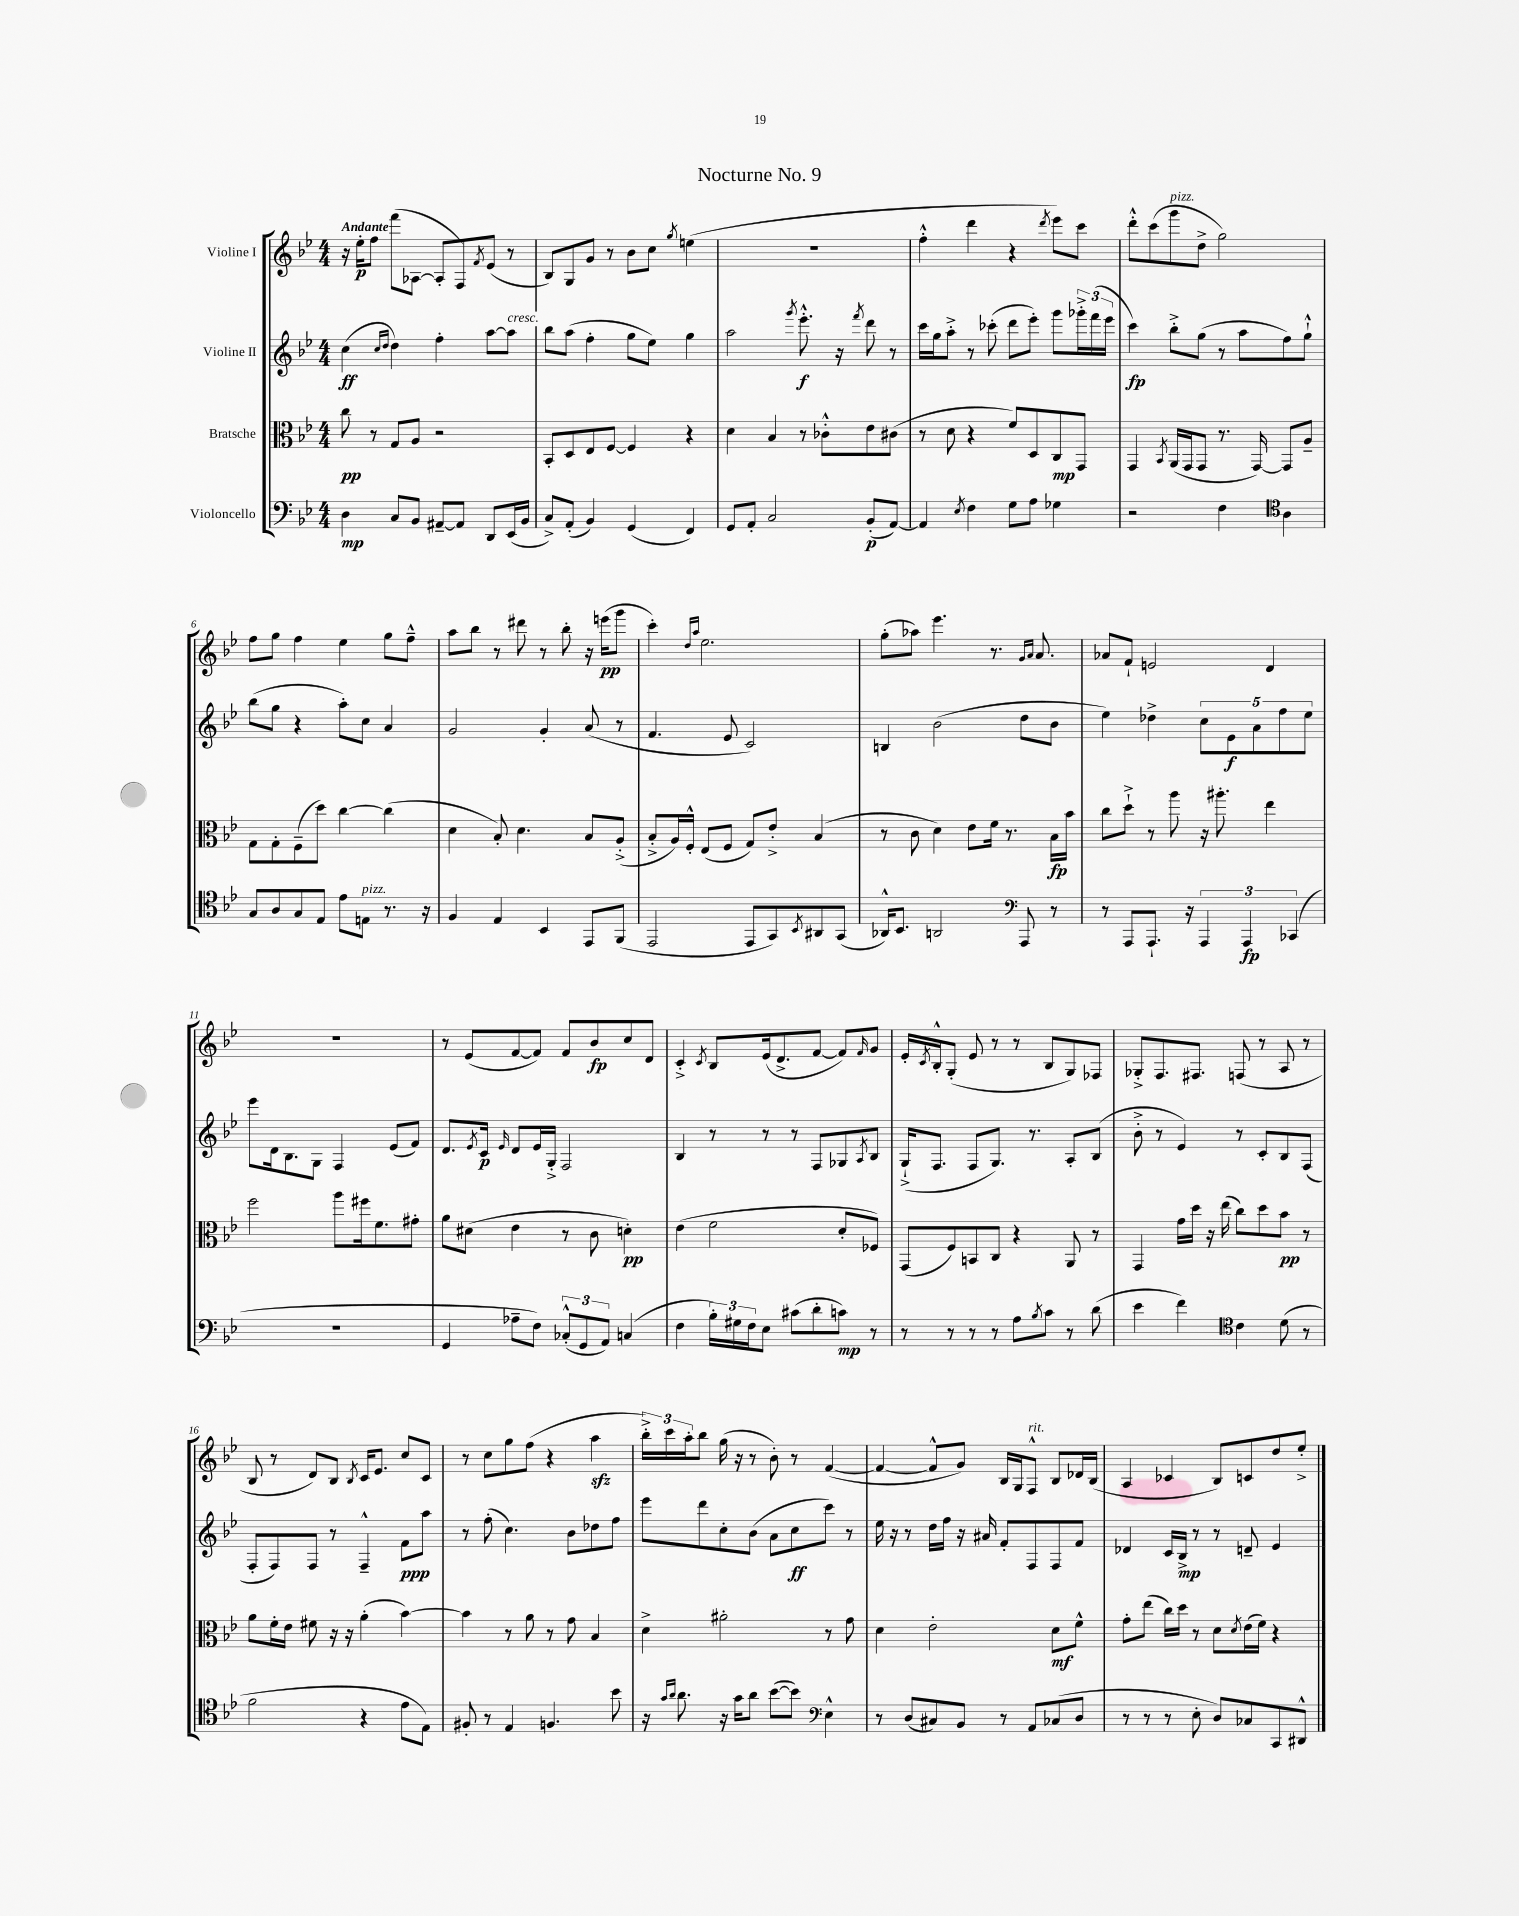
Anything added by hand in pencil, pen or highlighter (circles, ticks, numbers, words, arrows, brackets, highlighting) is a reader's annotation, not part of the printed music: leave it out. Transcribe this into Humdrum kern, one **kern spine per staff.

**kern	**kern	**kern	**kern
*staff4	*staff3	*staff2	*staff1
*clefF4	*clefC3	*clefG2	*clefG2
*k[b-e-]	*k[b-e-]	*k[b-e-]	*k[b-e-]
*M4/4	*M4/4	*M4/4	*M4/4
4D\	8cc\	(4cc\	16r
.	.	.	16ee-'\LK
.	8r	.	8ff\J
.	.	16qqcc/LL	.
.	.	16qqdd/JJ	.
8C/L	8G/L	4dd\)	(8fff\L
8BB-/J	8A/J	.	[8A-\J
[8AA#~/L	2r	4ff'\	8A-'/]L
8AA#/]J	.	.	8F/)
.	.	.	8qf/
8DD/L	.	[8aa\L	(8e-/J
(16EE-/L	.	8aa\]J	8r
16BB-/JJ	.	.	.
=	=	=	=
8C^/L)	8BB-'/L	8bb-\L	8B-/L)
(8AA'/J	8D/	(8aa\J	8G/
4BB-/)	8E-/	4ff'\	8g/J
.	[8F/J	.	8r
(4GG/	4F/]	8gg\L	8b-\L
.	.	8ee-\J)	8cc\J
.	.	.	8qgg/
4FF/)	4r	4gg\	(4ee\
=	=	=	=
8GG/L	4d\	2aa\	1r
8AA'/J	.	.	.
2C/	4B-/	.	.
.	.	8qggg/	.
.	8r	8.eee-'^^\	.
.	8c-'^^\L	.	.
.	.	16r	.
.	.	8qfff/	.
(8BB-'/L	8e-\	8ddd\	.
[8AA/J)	(8c#\J	8r	.
=	=	=	=
4AA/]	8r	16ccc\LL	4ff'^^\
.	.	16gg\J	.
.	8d\	8aa'^\J	.
8qE-/	.	.	.
4F\	4r	8r	4ddd\
.	.	(8ccc-'\	.
8G\L	8f/L)	8ddd\L	4r
8A\J	8D/	8eee-'\J)	.
.	.	.	8qddd/
4G-\	8C/	8ggg\L	8eee-\L)
.	8GG/J	24ggg-'^\L	8ccc\J
.	.	(24fff\	.
.	.	24eee-\JJ	.
=	=	=	=
2r	4GG/	4ccc\)	8ddd'^^\L
.	.	.	(8ccc\
.	8qBB-/	.	.
.	(16AA/LL	8bb-'^\L	8ggg\
.	16GG/J	.	.
.	8GG/J	(8gg\J	8dd^\J
4F\	8.r	8r	2gg\)
.	.	8aa\L	.
.	[16GG/)	.	.
*clefC4	*	*	*
4A\	8GG/]L	8ff\)	.
.	8A~/J	8gg`^^\J	.
=	=	=	=
8G/L	8G\L	(8bb-\L	8ff\L
8A/	8G'\	8gg\J	8gg\J
8G/	(8F~\	4r	4ff\
8E-/J	8dd\J)	.	.
8e-\L	[4cc\	8aa'\L)	4ee-\
8E\J	.	8cc\J	.
8.r	(4cc\]	4a/	8gg\L
.	.	.	8ff~^^\J
16r	.	.	.
=	=	=	=
4F/	4d\	2g/	8aa\L
.	.	.	8bb-\J
4E-/	8B-'/)	.	8r
.	4.d\	.	8ddd#\
4BB-/	.	4g'/	8r
.	.	.	8bb-'\
8EE-/L	8B-/L	(8a/	16r
.	.	.	(16eee\LK
(8FF/J	(8A'^/J	8r	8ggg\J
=	=	=	=
2EE-/	8B-'^/L	4.f/	4ccc'\)
.	16A/L)	.	.
.	16F'^^/JJ	.	.
.	.	.	16qqdd/LL
.	.	.	16qqaa/JJ
.	(8E-/L	.	2.ee-\
.	8F/J	8e-/	.
8EE-/L	8G/L)	2c/)	.
8GG/)	8e-'^/J	.	.
8qBB-/	.	.	.
8AA#/	(4B-/	.	.
(8GG/J	.	.	.
=	=	=	=
16AA-^^/LK)	8r	4B/	(8gg'\L
8.BB-/J	.	.	.
.	8c\	.	8aa-\J)
2AA/	4d\)	(2b-\	4.eee-\
.	8e-\L	.	.
.	16f\Jk	.	8.r
.	8.r	.	.
*clefF4	*	*	*
8AAA/	.	8dd\L	.
.	.	.	16qqg/LL
.	.	.	16qqa/JJ
.	.	.	8.a/
8r	16B-\LL	8b-\J	.
.	16b-\JJ	.	.
=	=	=	=
8r	8cc\L	4ee-\)	8a-/L
8AAA/L	8dd`^\J	.	8f`/J
8.AAA`/J	8r	4dd-^\	2e/
.	8aa\	.	.
16r	.	.	.
6AAA/	16r	10cc\L	.
.	8.aa#'\	.	.
.	.	10e-\	.
6AAA/	.	.	.
.	.	10a\	.
.	4ee-\	.	4d/
.	.	10ff\	.
(6CC-/	.	.	.
.	.	10ee-\J	.
=	=	=	=
1r	2ff\	8eee-\L	1r
.	.	16d\k	.
.	.	8.B-\	.
.	.	8G\J	.
.	8aa\L	4F/	.
.	16ff#\k	.	.
.	8.f\	.	.
.	.	(8e-/L	.
.	8g#'\J	8f/J)	.
=	=	=	=
4GG/	8a\L	8.d/L	8r
.	(8d#\J	.	(8e-/L
.	.	8qe-/	.
.	.	16c/Jk	.
.	.	16qqe-/	.
8A-~\L	4e-\	8d/L	[8f/
8F\J)	.	16e-/L	8f/]J)
.	.	16G'^/JJ	.
(12C-'^^/L	8r	2F/	8f/L
12GG/	.	.	.
.	8c\	.	8b-/
12AA/J)	.	.	.
(4C/	4d'\)	.	8cc/
.	.	.	8d/J
=	=	=	=
4F\	(4e-\	4B-/	4c'^/
.	.	.	8qc/
24B-'\LL)	2f\	8r	8B-/L
24G#\	.	.	.
24F\J	.	.	.
8E-\J	.	8r	(16e-/k
.	.	.	8.d^/
(8c#\L	.	8r	.
8d'\	.	8F/L	[8f/J
8c\J)	8d'/L	8G-/	8f/]L)
.	.	8qA/	16qqf/
8r	8F-/J)	8B-/J	8g/J
=	=	=	=
8r	(8GG/L	(16G`^/LK	16e-'/LL
.	.	.	8qc/
.	.	8.F/J	16B-'^^/J
8r	8F/)	.	(8G'/J
8r	8BB/	8F/L	8e-/
8r	8C/J	8.G/J)	8r
8A\L	4r	.	8r
.	.	8.r	.
8qB-/	.	.	.
8c\J	.	.	8B-/L
8r	8AA/	8A'/L	8G/)
(8d\	8r	(8B-/J	8F-/J
=	=	=	=
4e-\	4GG/	8b-'^\	8G-'^/L
.	.	8r	8.F/
4f\)	16g\LL	4e-/)	.
.	16dd\JJ	.	8.F#/J
.	16r	.	.
.	(16ee-\	.	.
*clefC4	*	*	*
4c\	8cc\L)	8r	(8F/
.	8dd\	8c'/L	8r
(8d\	8b-\J	8B-/	8A/
8r	8r	(8F/J	8r
=	=	=	=
2f\	8a\L	8F'/L	8B-/
.	16f'\L	8F/)	8r
.	16e-\JJ	.	.
.	8f#\	8F/J	8d/L)
.	16r	8r	8B-/J
.	16r	.	.
.	.	.	8qB-/
4r	(4a'\	4F~^^/	16c/LK
.	.	.	8.e-/J
8e-\L	[4b-\)	8f\L	8cc/L
8E-\J)	.	8aa\J	8c/J
=	=	=	=
8F#'/	4b-\]	8r	8r
8r	.	(8ff'\	8cc\L
4E-/	8r	4.cc\)	8gg\
.	8a\	.	(8ff\J
4.F/	8r	.	4r
.	8g\	8b-\L	.
.	4B-/	8dd-\	4aa\
8b-\	.	8ff\J	.
=	=	=	=
16r	4d^\	8eee-\L	24bb-'^\LL)
.	.	.	24ccc\
16qqg/LL	.	.	.
16qqa/JJ	.	.	.
8.a\	.	.	.
.	.	.	24aa'\J
.	.	8ddd\	8bb-\J
16r	2a#'\	8cc'\	(16gg\
16g\LK	.	.	16r
8a\J	.	(8b-\J	8r
([8b-\L	.	8a\L	8b-'\)
8b-\]J)	.	8cc\	8r
*clefF4	*	*	*
4E-^^\	8r	8ccc\J)	([4f/
.	8g\	8r	.
=	=	=	=
8r	4d\	16ee-\	4f/_
.	.	16r	.
(8D/L	.	8r	.
8C#/)	2e-'\	16dd\LL	8f^^/]L
.	.	16ff\JJ	.
8BB-/J	.	16r	8g/J)
.	.	16a#/	.
8r	.	8f'/L	16B-/LL
.	.	.	16G/J
8AA/L	.	8F/	8F^^/J
(8C-/	8d\L	8F/	8B-/L
8D/J	8f^^\J	8f/J	16d-/L
.	.	.	(16B-/JJ
=	=	=	=
8r	8g'\L	4d-/	4A/
8r	(8ee-\J	.	.
8r	16cc\LL)	16c/LL	4c-/
.	16dd\JJ	16B-^/JJ	.
8E-'\	8r	8r	.
8D/L)	8d\L	8r	8B-/L)
.	8qd/	.	.
8C-/	(16e-\L	8d~/	8c/
.	16f\JJ)	.	.
8CC/	4r	4e-/	8dd/
8DD#^^/J	.	.	8ee-'^/J
==	==	==	==
*-	*-	*-	*-
